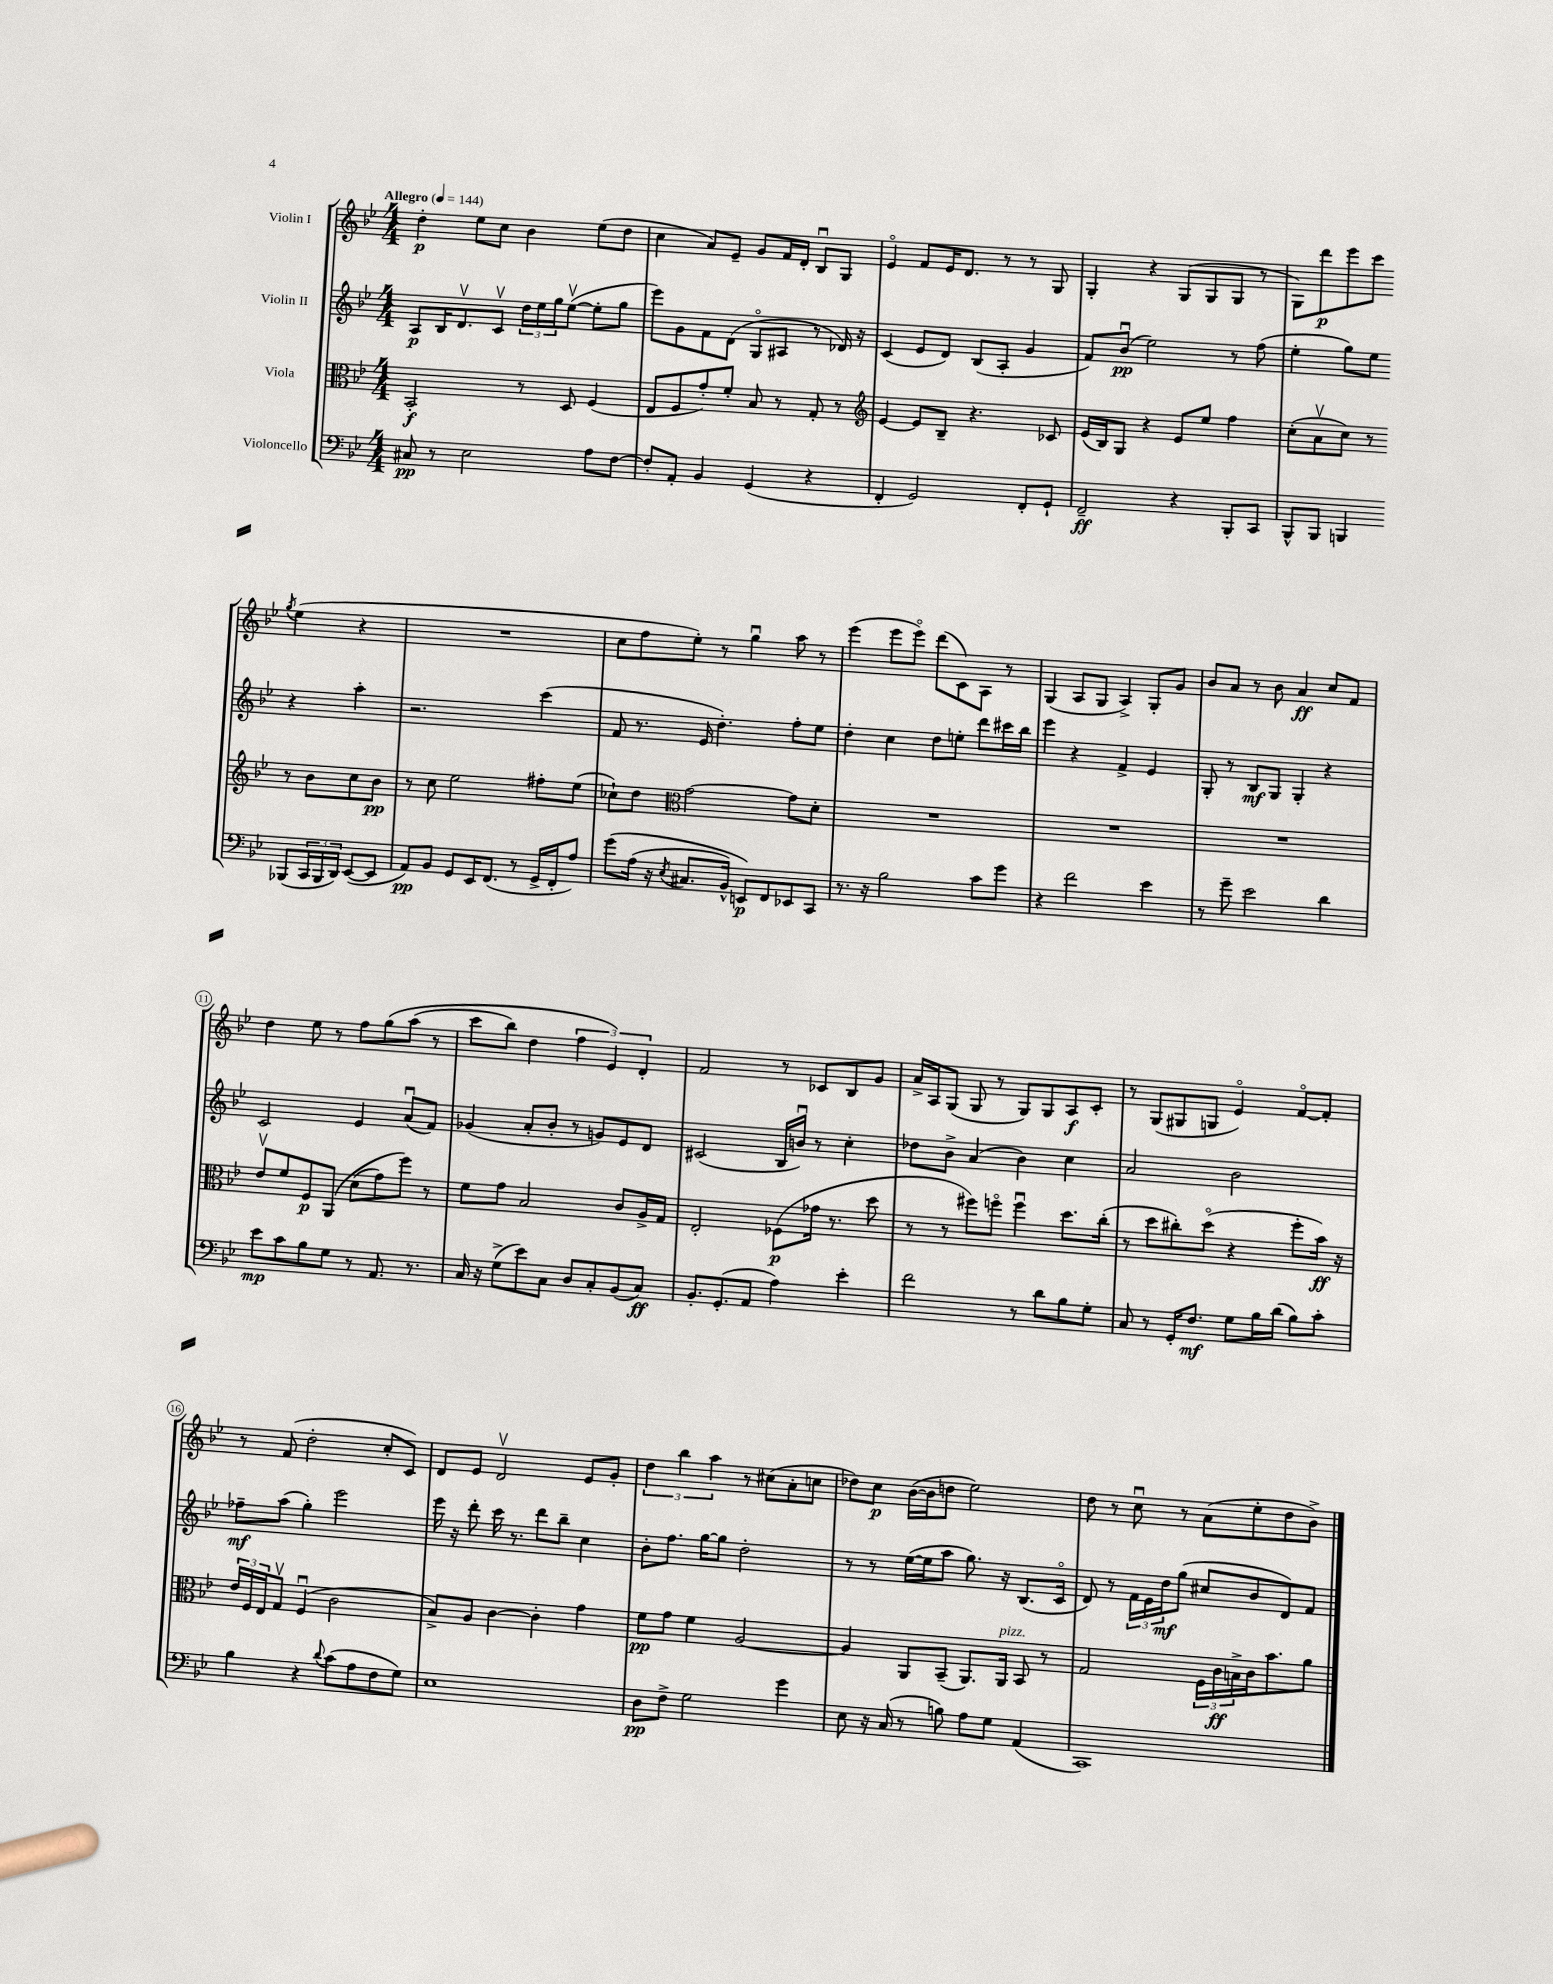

**kern	**dynam	**kern	**dynam	**kern	**dynam	**kern	**dynam
*part4	*part4	*part3	*part3	*part2	*part2	*part1	*part1
*staff4	*staff4	*staff3	*staff3	*staff2	*staff2	*staff1	*staff1
*I"Violoncello	*	*I"Viola	*	*I"Violin II	*	*I"Violin I	*
*clefF4	*	*clefC3	*	*clefG2	*	*clefG2	*
*k[b-e-]	*	*k[b-e-]	*	*k[b-e-]	*	*k[b-e-]	*
*M4/4	*	*M4/4	*	*M4/4	*	*M4/4	*
*MM144	*	*MM144	*	*MM144	*	*MM144	*
=1	=1	=1	=1	=1	=1	=1	=1
!	!	!	!	!	!	!LO:TX:a:B:t=Allegro	!
8C#X/	pp	2BB-'/	f	8A/L	p	4dd'\	p
8r	.	.	.	16B-/K	.	.	.
.	.	.	.	8.dv/	.	.	.
2E-\	.	.	.	.	.	8ee-\L	.
.	.	.	.	8cv/J	.	8cc\J	.
.	.	8r	.	24dd\LL	.	4b-\	.
.	.	.	.	24ee-\	.	.	.
.	.	.	.	24gg\J	.	.	.
.	.	8D/	.	([8ee-v\J	.	.	.
8A\L	.	(4F/	.	8ee-'\L]	.	(8ee-\L	.
[8F\J	.	.	.	8gg\J	.	8dd\J	.
=2	=2	=2	=2	=2	=2	=2	=2
8F'/L]	.	8E-/L	.	8eee-\L)	.	4cc\	.
8AA'/J	.	8F/	.	8g\	.	.	.
4BB-/	.	8g'/)	.	8f\	.	8a/L)	.
.	.	8f'/J	.	(8d\J	.	8e-~/J	.
(4GG/	.	8B-/	.	8G/L	.	8g/L	.
.	.	8r	.	8A#X/J	.	16f/L	.
.	.	.	.	.	.	16d'/JJ	.
4r	.	8G'/	.	8r	.	8B-u/L	.
.	.	8r	.	16d-X/)	.	8G/J	.
.	.	.	.	16r	.	.	.
=3	=3	=3	=3	=3	=3	=3	=3
*	*	*clefG2	*	*	*	*	*
4FF'/	.	[4e-/	.	(4c/	.	4e-/	.
2GG/)	.	8e-/L]	.	8e-/L	.	8f/L	.
.	.	8B-~/J	.	8d/J)	.	16e-/K	.
.	.	.	.	.	.	8.d/J	.
.	.	4.r	.	(8B-/L	.	.	.
.	.	.	.	8A'/J	.	8r	.
8FF'/L	.	.	.	4g/	.	8r	.
8GG`/J	.	8c-X/	.	.	.	8G/	.
=4	=4	=4	=4	=4	=4	=4	=4
2FF~/	ff	(16e-/LL	.	8f/L)	.	4G'/	.
.	.	16B-/J)	.	.	.	.	.
.	.	8G/J	.	(8b-u/J	pp	.	.
.	.	4r	.	2ee-\)	.	4r	.
4r	.	8e-/L	.	.	.	(8G/L	.
.	.	8ee-/J	.	.	.	8G/	.
8BBB-'/L	.	4ff\	.	8r	.	8G/J	.
8CC/J	.	.	.	(8ff\	.	8r	.
=5	=5	=5	=5	=5	=5	=5	=5
8BBB-^^/L	.	(8cc'\L	.	4ee-'\	.	8G\L)	.
8BBB-/J	.	8av\	.	.	.	8ddd\	p
4BBBn/	.	8cc\J)	.	8gg\L)	.	8eee-\	.
.	.	8r	.	8ee-\J	.	8ccc\J	.
.	.	.	.	.	.	8qgg/	.
(8BBB-X/L	.	8r	.	4r	.	(4ee-\	.
24CC/L	.	8b-\L	.	.	.	.	.
24BBB-/	.	.	.	.	.	.	.
24DD/JJ)	.	.	.	.	.	.	.
([8EE-/L	.	8cc\	.	4aa'\	.	4r	.
8EE-/J]	.	8b-\J	pp	.	.	.	.
!!LO:LB:g=z
=6	=6	=6	=6	=6	=6	=6	=6
8AA/L)	pp	8r	.	2.r	.	1r	.
8BB-/J	.	8cc\	.	.	.	.	.
8GG/L	.	2ee-\	.	.	.	.	.
16EE-/K	.	.	.	.	.	.	.
(8.FF/J	.	.	.	.	.	.	.
8r	.	.	.	.	.	.	.
16GG^/LL	.	8ff#X'\L	.	(4ccc\	.	.	.
16FF'/J	.	.	.	.	.	.	.
8A/J)	.	(8ee-\J	.	.	.	.	.
=7	=7	=7	=7	=7	=7	=7	=7
(8g\L	.	8cc-X`\L)	.	8f/	.	8cc\L	.
(16A\Jk	.	8dd\J	.	8.r	.	8ff\	.
16r	.	.	.	.	.	.	.
8qE-/	.	.	.	.	.	.	.
*	*	*clefC3	*	*	*	*	*
8.C#X/L	.	[2g\	.	.	.	8ee-'\J)	.
.	.	.	.	16e-/	.	.	.
.	.	.	.	4.dd'\)	.	8r	.
16BB-^^/Jk)	.	.	.	.	.	.	.
8EEn/L)	p	.	.	.	.	4ggu\	.
8FF/	.	.	.	.	.	.	.
8EE-X/	.	8g\L]	.	8ff'\L	.	8aa\	.
8CC/J	.	8d'\J	.	8ee-\J	.	8r	.
=8	=8	=8	=8	=8	=8	=8	=8
8.r	.	1r	.	4dd'\	.	(4eee-\	.
16r	.	.	.	.	.	.	.
2B-\	.	.	.	4cc\	.	8eee-\L	.
.	.	.	.	.	.	8eee-\J)	.
.	.	.	.	8dd\L	.	(8ddd\L	.
.	.	.	.	8een'\J	.	8c\)	.
8c\L	.	.	.	8ddd\L	.	8A\J	.
8g\J	.	.	.	16ccc#X\L	.	8r	.
.	.	.	.	16bb-\JJ	.	.	.
=9	=9	=9	=9	=9	=9	=9	=9
4r	.	1r	.	4eee-\	.	(4G/	.
2f\	.	.	.	4r	.	8A/L	.
.	.	.	.	.	.	8G/J	.
.	.	.	.	4f^/	.	4A^/)	.
4e-\	.	.	.	4e-/	.	8G'/L	.
.	.	.	.	.	.	8g/J	.
=10	=10	=10	=10	=10	=10	=10	=10
8r	.	1r	.	8G'/	.	8b-/L	.
8g~\	.	.	.	8r	.	8a/J	.
2e-\	.	.	.	8B-/L	mf	8r	.
.	.	.	.	8G/J	.	8b-\	.
.	.	.	.	4G'/	.	4a/	ff
4d\	.	.	.	4r	.	8cc/L	.
.	.	.	.	.	.	8f/J	.
!!LO:LB:g=z
=11	=11	=11	=11	=11	=11	=11	=11
8e-\L	mp	8e-v/L	.	2c/	.	4dd\	.
8c\	.	8f/	.	.	.	.	.
8B-\	.	8F/	p	.	.	8ee-\	.
8G\J	.	(8AA/J	.	.	.	8r	.
8r	.	(8d\L	.	4e-/	.	8ff\L	.
8.AA/	.	8g\)	.	.	.	(8gg\	.
.	.	8ff\J)	.	(8au/L	.	(8aa\J	.
8.r	.	.	.	.	.	.	.
.	.	8r	.	8f/J)	.	8r	.
=12	=12	=12	=12	=12	=12	=12	=12
16C/	.	8f\L	.	(4g-X/	.	8ccc\L	.
16r	.	.	.	.	.	.	.
(8G^\L	.	8g\J	.	.	.	8bb-\J)	.
8e-\)	.	2B-/	.	8a'/L	.	4dd\	.
8C\J	.	.	.	8b-'/J	.	.	.
8D/L	.	.	.	8r	.	6ff\	.
8C'/	.	.	.	8gn/L)	.	.	.
.	.	.	.	.	.	6e-/)	.
(8BB-/	.	8c/L	.	8e-/	.	.	.
.	.	.	.	.	.	6d'/	.
8C/J)	ff	16A^/L	.	8d/J	.	.	.
.	.	16G/JJ	.	.	.	.	.
=13	=13	=13	=13	=13	=13	=13	=13
8.BB-'/L	.	2E-'/	.	(2c#X/	.	2f/	.
(8.GG'/	.	.	.	.	.	.	.
8AA/J	.	.	.	.	.	.	.
4A\)	.	(8F-X\L	p	16B-/LL	.	8r	.
.	.	.	.	16bnu/JJ)	.	.	.
.	.	16g-X\Jk	.	8r	.	8c-X/L	.
.	.	8.r	.	.	.	.	.
4e-'\	.	.	.	4cc'\	.	8B-/	.
.	.	8dd\	.	.	.	8g/J	.
=14	=14	=14	=14	=14	=14	=14	=14
2f\	.	8r	.	8dd-X\L	.	16a^/LL	.
.	.	.	.	.	.	16A/J	.
.	.	8r	.	8b-^\J	.	(8G/J	.
.	.	8ff#X\L)	.	(4a/	.	8G/	.
.	.	8ffn\J	.	.	.	8r	.
8r	.	4ffu\	.	4b-\)	.	8G/L)	.
8d\L	.	.	.	.	.	8G/	.
8B-\	.	8.dd\L	.	4cc\	.	8A/	f
8G'\J	.	.	.	.	.	8c'/J	.
.	.	(16cc'\Jk	.	.	.	.	.
=15	=15	=15	=15	=15	=15	=15	=15
8C/	.	8r	.	2a/	.	8r	.
8r	.	8dd\L	.	.	.	(8G/L	.
16GG'/KL	.	8cc#X'\)	.	.	.	8G#X/	.
8.F/J	mf	.	.	.	.	.	.
.	.	(8dd\J	.	.	.	8Gn/J	.
8G\L	.	4r	.	2b-\	.	4e-/)	.
16B-\L	.	.	.	.	.	.	.
(16d\JJ	.	.	.	.	.	.	.
8B-\L)	.	8ff'\L	.	.	.	[8f/L	.
8c'\J	.	16b-\Jk)	ff	.	.	8f'/J]	.
.	.	16r	.	.	.	.	.
!!LO:LB:g=z
=16	=16	=16	=16	=16	=16	=16	=16
4B-\	.	24e-/LL	.	8ff-X~\L	mf	8r	.
.	.	24F/	.	.	.	.	.
.	.	24E-/J	.	.	.	.	.
.	.	8Gv/J	.	(8aa\J	.	(8f/	.
4r	.	(4Fu/	.	4gg'\)	.	2dd'\	.
8qqd/	.	.	.	.	.	.	.
(8c\L	.	2c\	.	2eee-\	.	.	.
8A\	.	.	.	.	.	.	.
8F\	.	.	.	.	.	8cc'/L	.
8G\J)	.	.	.	.	.	8c/J)	.
=17	=17	=17	=17	=17	=17	=17	=17
1E-	.	8B-^/L)	.	16eee-\	.	8d/L	.
.	.	.	.	16r	.	.	.
.	.	8A/J	.	8ddd'\	.	8e-/J	.
.	.	[4c\	.	16ccc\	.	2dv/	.
.	.	.	.	8.r	.	.	.
.	.	4c'\]	.	8ddd\L	.	.	.
.	.	.	.	8bb-~\J	.	.	.
.	.	4g\	.	4cc\	.	8e-/L	.
.	.	.	.	.	.	8g'/J	.
=18	=18	=18	=18	=18	=18	=18	=18
8D\L	pp	8f\L	pp	8b-'\L	.	6dd\	.
8F^\J	.	8g\J	.	8.ff\J	.	.	.
.	.	.	.	.	.	6bb-\	.
2G\	.	4f\	.	.	.	.	.
.	.	.	.	[16gg\KL	.	.	.
.	.	.	.	.	.	6aa\	.
.	.	.	.	8gg\J]	.	.	.
.	.	[2A/	.	2dd'\	.	8r	.
.	.	.	.	.	.	(8cc#X\L	.
4g\	.	.	.	.	.	8a'\	.
.	.	.	.	.	.	8ccn\J	.
=19	=19	=19	=19	=19	=19	=19	=19
8E-\	.	4A/]	.	8r	.	8dd-X\L)	.
16r	.	.	.	8r	.	8cc\J	p
(16C/	.	.	.	.	.	.	.
8r	.	8AA/L	.	([16ee-\LL	.	([16b-\LL	.
.	.	.	.	16ee-\J]	.	16b-\J]	.
8Bn\)	.	(8BB-~/J	.	8aa\J	.	8ddn\J	.
8A\L	.	8.AA/L)	.	8.gg\)	.	2ee-\)	.
8G\J	.	.	.	.	.	.	.
!	!	!LO:TX:a:i:t=pizz.	!	!	!	!	!
.	.	16AA/Jk	.	16r	.	.	.
(4AA/	.	8BB-/	.	(8.B-/L	.	.	.
.	.	8r	.	.	.	.	.
.	.	.	.	16c/Jk	.	.	.
=20	=20	=20	=20	=20	=20	=20	=20
1CC)	.	2G/	.	8d/)	.	8dd\	.
.	.	.	.	8r	.	8r	.
.	.	.	.	24f\LL	.	8ccu\	.
.	.	.	.	24e-\	.	.	.
.	.	.	.	24dd\J	mf	.	.
.	.	.	.	(8gg\J	.	8r	.
.	.	24F\LL	.	8cc#X/L	.	(8a\L	.
.	.	24c\	ff	.	.	.	.
.	.	24Bn^\	.	.	.	.	.
.	.	16c\J	.	8b-/	.	8ee-'\	.
.	.	8.b-\	.	.	.	.	.
.	.	.	.	8d/)	.	8dd\	.
.	.	8a\J	.	8f/J	.	8b-^\J)	.
==	==	==	==	==	==	==	==
*-	*-	*-	*-	*-	*-	*-	*-
